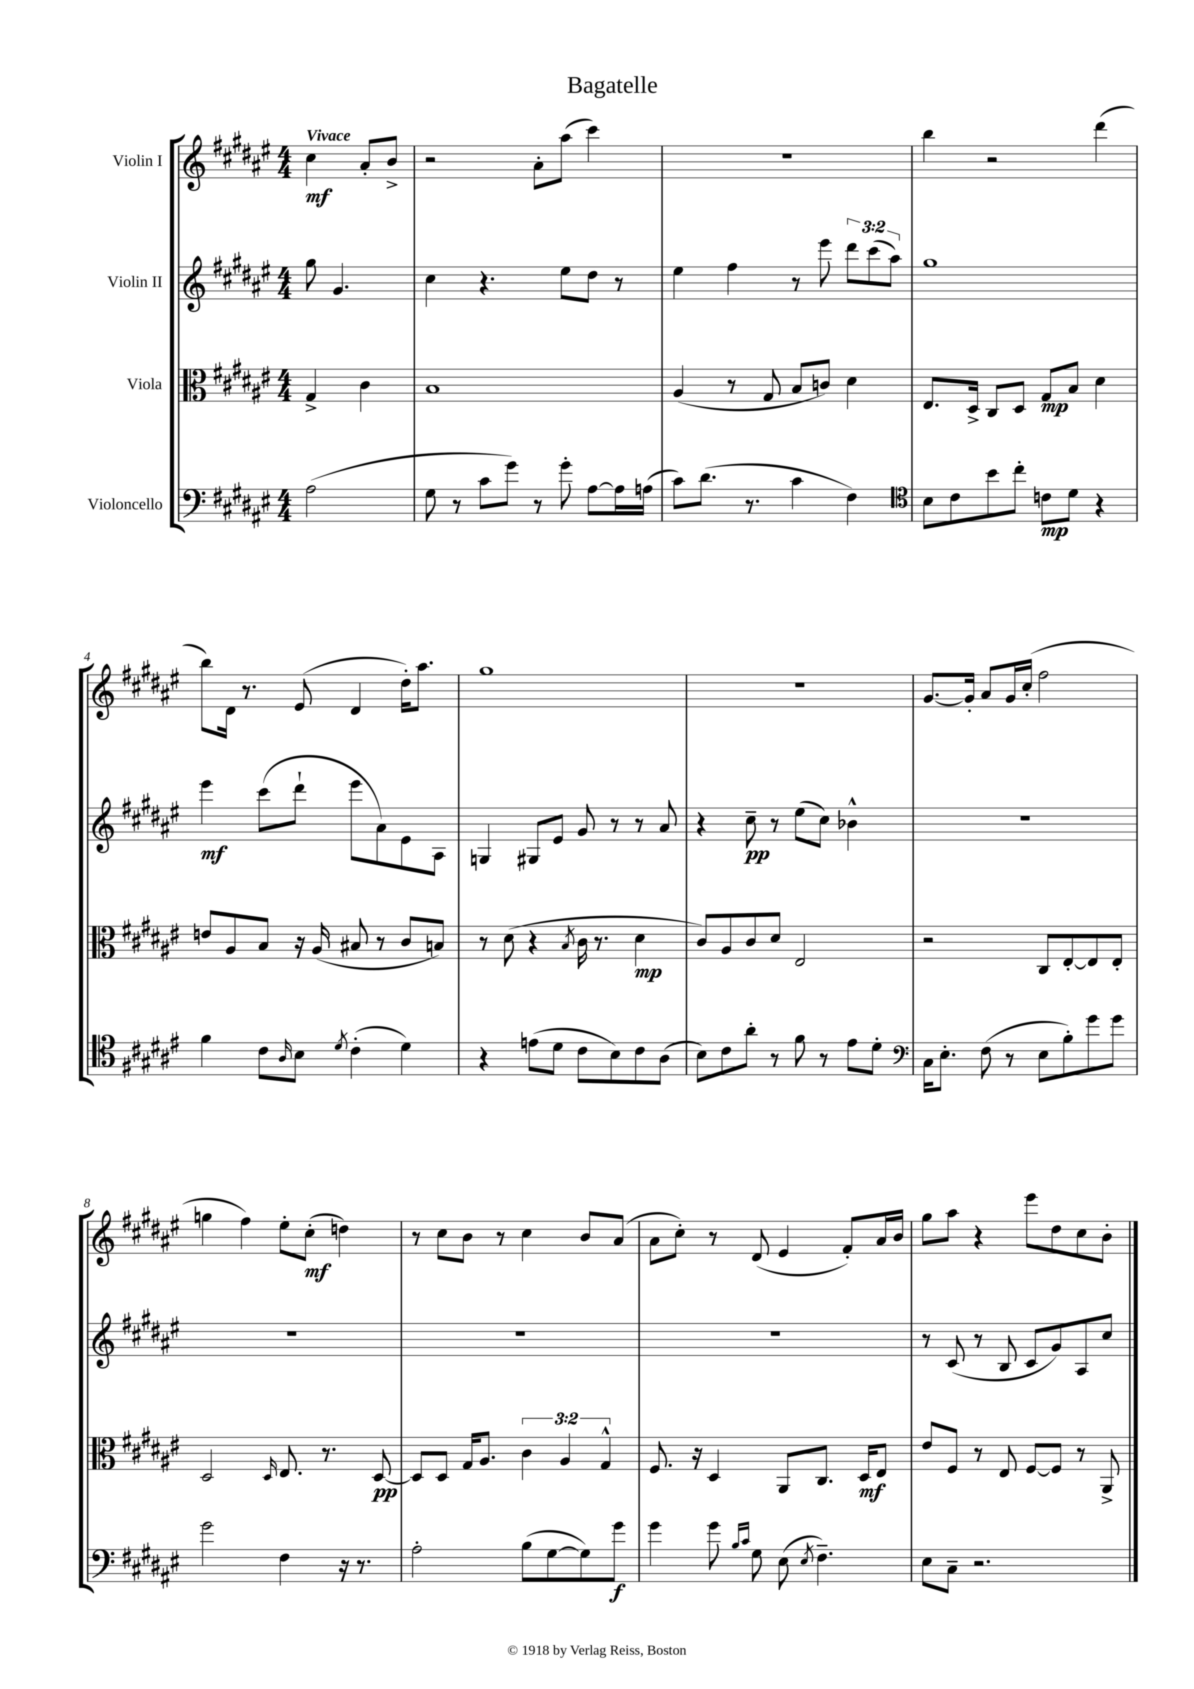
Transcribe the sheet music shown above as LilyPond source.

\header { title = "Bagatelle" }
<<
\new StaffGroup <<
\new Staff = "s0" \with { instrumentName = "Violin I" } {
    \clef treble \key fis \major \numericTimeSignature \time 4/4 \partial 2 \tempo "Vivace"
    cis''4\mf ais'8-. b'8-> |
    r2 ais'8-. ais''8( cis'''4) |
    R1 |
    b''4 r2 dis'''4( |
    b''8) dis'16 r8. eis'8( dis'4 dis''16-.) ais''8. |
    gis''1 |
    R1 |
    gis'8.~ gis'16-. ais'8 gis'16 cis''16-.( fis''2 |
    g''4 fis''4) eis''8-. cis''8-.\mf( d''4) |
    r8 cis''8 b'8 r8 cis''4 b'8 ais'8( |
    ais'8 cis''8-.) r8 dis'8( eis'4 fis'8-.) ais'16 b'16 |
    gis''8 ais''8 r4 eis'''8 dis''8 cis''8 b'8-. \bar "|." |
}
\new Staff = "s1" \with { instrumentName = "Violin II" } {
    \clef treble \key fis \major \numericTimeSignature \time 4/4 \override Staff.TupletNumber.text = #tuplet-number::calc-fraction-text \partial 2
    gis''8 gis'4. |
    cis''4 r4. eis''8 dis''8 r8 |
    eis''4 fis''4 r8 eis'''8 \tuplet 3/2 { dis'''8 cis'''8( ais''8) } |
    gis''1 |
    eis'''4\mf cis'''8( dis'''8-! eis'''8 ais'8) eis'8 ais8 |
    g4 gis8 eis'8 gis'8 r8 r8 ais'8 |
    r4 cis''8--\pp r8 eis''8( cis''8) bes'4-^ |
    R1 |
    R1 |
    R1 |
    R1 |
    r8 cis'8( r8 b8 cis'8 gis'8) ais8 cis''8 \bar "|." |
}
\new Staff = "s2" \with { instrumentName = "Viola" } {
    \clef alto \key fis \major \numericTimeSignature \time 4/4 \override Staff.TupletNumber.text = #tuplet-number::calc-fraction-text \partial 2
    gis4-> cis'4 |
    b1 |
    ais4( r8 gis8 b8 c'8) dis'4 |
    eis8. dis16-> cis8 dis8 gis8\mp b8 dis'4 |
    e'8 ais8 b8 r16 ais16( bis8 r8 cis'8 b8) |
    r8 dis'8( r4 \acciaccatura { b8 } cis'16 r8. dis'4\mp |
    cis'8) ais8 cis'8 dis'8 eis2 |
    r2 cis8 eis8~-. eis8 eis8-. |
    dis2 \grace { dis16 } eis8. r8. dis8~\pp |
    dis8 dis8 gis16 ais8. \tuplet 3/2 { cis'4 ais4 gis4-^ } |
    fis8. r16 dis4 ais,8 cis8. dis16\mf eis8 |
    eis'8 fis8 r8 eis8 fis8~ fis8 r8 ais,8-> \bar "|." |
}
\new Staff = "s3" \with { instrumentName = "Violoncello" } {
    \clef bass \key fis \major \numericTimeSignature \time 4/4 \partial 2
    ais2( |
    gis8 r8 cis'8 gis'8) r8 gis'8-. ais8~ ais16 a16( |
    cis'8) dis'8.( r8. cis'4 fis4) |
    \clef tenor b8 cis'8 b'8 cis''8-. c'8\mp dis'8 r4 |
    fis'4 cis'8 \grace { ais16 } b8 \acciaccatura { dis'8 } cis'4-.( dis'4) |
    r4 e'8( dis'8 cis'8 b8) cis'8 ais8( |
    b8) cis'8 ais'8-. r8 fis'8 r8 eis'8 dis'8-. |
    \clef bass cis16 eis8.-. fis8( r8 eis8 b8-.) gis'8 gis'8 |
    gis'2 fis4 r16 r8. |
    ais2-. b8( gis8~ gis8) gis'8\f |
    gis'4 gis'8 \grace { b16 cis'16 } gis8 eis8( \acciaccatura { eis8 } fis4.--) |
    eis8 cis8-- r2. \bar "|." |
}
>>
>>
